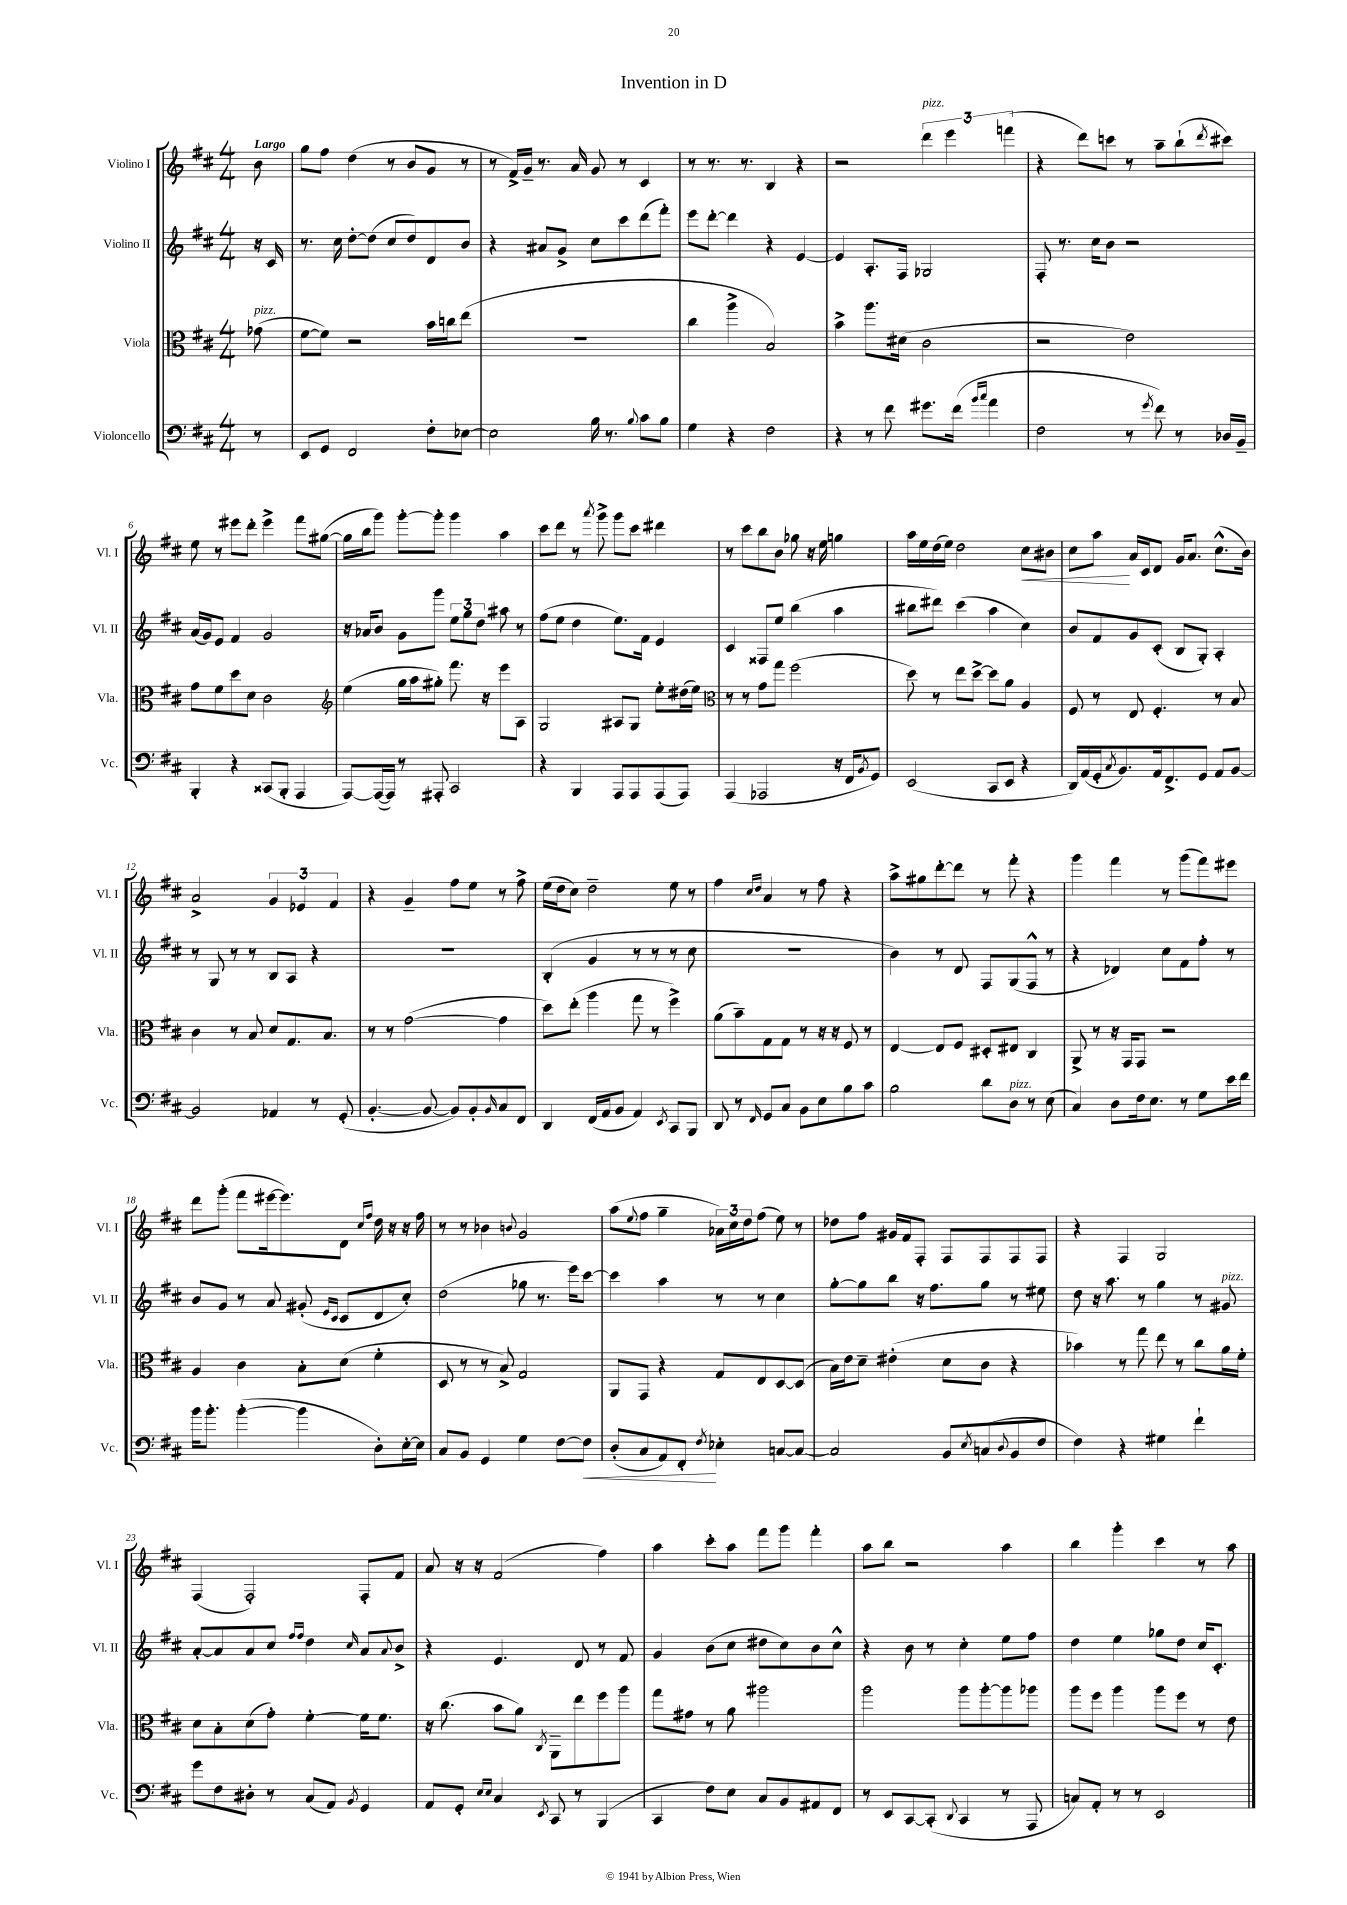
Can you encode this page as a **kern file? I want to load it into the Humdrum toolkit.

**kern	**dynam	**kern	**kern	**kern	**dynam
*part4	*part4	*part3	*part2	*part1	*part1
*staff4	*staff4	*staff3	*staff2	*staff1	*staff1
*I"Violoncello	*	*I"Viola	*I"Violino II	*I"Violino I	*
*I'Vc.	*	*I'Vla.	*I'Vl. II	*I'Vl. I	*
*clefF4	*	*clefC3	*clefG2	*clefG2	*
*k[f#c#]	*	*k[f#c#]	*k[f#c#]	*k[f#c#]	*
*M4/4	*	*M4/4	*M4/4	*M4/4	*
=	=	=	=	=	=
!	!	!	!	!LO:TX:a:B:t=Largo	!
!	!	!LO:TX:a:i:t=pizz.	!	!	!
8r	.	(8g-X\	16r	8b\	.
.	.	.	16c#/	.	.
=1	=1	=1	=1	=1	=1
8EE/L	.	[8f#\L	8.r	8gg\L	.
8GG/J	.	8f#\J])	.	8ff#\J	.
.	.	.	16cc#\	.	.
2FF#/	.	2r	[8dd'\L	(4dd\	.
.	.	.	(8dd\J]	.	.
.	.	.	8cc#/L	8r	.
.	.	.	8dd/)	8b/L	.
8F#'\L	.	16b\LL	8d/	8g/J	.
.	.	16ccn\J	.	.	.
[8E-X\J	.	(8ee\J	8b/J	8r	.
=2	=2	=2	=2	=2	=2
2E-\]	.	1r	4r	8r	.
.	.	.	.	16f#^/LL)	.
.	.	.	.	16g~/JJ	.
.	.	.	8a#X/L	8.r	.
.	.	.	8g^/J	.	.
.	.	.	.	16a/	.
16B\	.	.	8cc#\L	8g/	.
8.r	.	.	.	.	.
.	.	.	8ccc#\	8r	.
8qqB/	.	.	.	.	.
8c#\L	.	.	(8ddd\	4c#/	.
8B\J	.	.	8fff#'\J)	.	.
=3	=3	=3	=3	=3	=3
4G\	.	4cc#\	8eee\L	8r	.
.	.	.	[8ddd'\J	8.r	.
4r	.	4aa^\	4ddd\]	.	.
.	.	.	.	8.r	.
2F#\	.	2B/)	4r	4B/	.
.	.	.	[4e/	4r	.
=4	=4	=4	=4	=4	=4
4r	.	4b^\	4e/]	2r	.
8r	.	8.aa\L	8.A'/L	.	.
8f#\	.	.	.	.	.
.	.	(16d#X\Jk	16F#/Jk	.	.
!	!	!	!	!LO:TX:a:i:t=pizz.	!
8.g#X\L	.	2c#\	2G-X/	6ddd\	.
.	.	.	.	6eee\	.
(16f#\Jk	.	.	.	.	.
16qqb/LL	.	.	.	.	.
16qqcc#/JJ	.	.	.	.	.
4a\	.	.	.	.	.
.	.	.	.	(6fffn\	.
=5	=5	=5	=5	=5	=5
2F#\	.	2r	8F#'/	4r	.
.	.	.	8.r	.	.
.	.	.	.	8ddd\L)	.
.	.	.	16cc#\KL	.	.
.	.	.	8b\J	8cccn\J	.
8r	.	2e\)	2r	8r	.
8qg/	.	.	.	.	.
8f#\)	.	.	.	8aa~\L	.
8r	.	.	.	(8bb`\	.
.	.	.	.	8qddd/	.
16D-X/LL	.	.	.	8ccc#X\J)	.
16BB~/JJ	.	.	.	.	.
!!LO:LB:g=z
=6	=6	=6	=6	=6	=6
4BBB'/	.	8g\L	(16a/LL	8ee\	.
.	.	.	16g/J)	.	.
.	.	8f#\	8e/J	8r	.
4r	.	8dd\	4f#/	8eee#X\L	.
.	.	8d\J	.	8ddd'\J	.
(8CC##X/L	.	2c#\	2g/	4eee#^\	.
8BBB'/J	.	.	.	.	.
4AAA/	.	.	.	8fff#\L	.
.	.	.	.	([8gg#X\J	.
=7	=7	=7	=7	=7	=7
*	*	*clefG2	*	*	*
[8AAA/L)	.	(4ee\	16r	16gg#\LL]	.
.	.	.	16a-X/KL	16bb\J	.
(16AAA/L_	.	.	8b/J	8ggg\J)	.
16AAA/JJ])	.	.	.	.	.
8r	.	16gg\LL	8g\L	[8ggg'\L	.
.	.	16aa\J	.	.	.
8AAA#X'/	.	8gg#X'\J)	8ggg\J	8ggg'\J]	.
2CC#/	.	8.fff#\	12ee\L	4ggg\	.
.	.	.	12gg\	.	.
.	.	.	12dd\J	.	.
.	.	16r	.	.	.
.	.	8eee\L	8aa#X\	4aa\	.
.	.	8A\J	8r	.	.
=8	=8	=8	=8	=8	=8
4r	.	2G/	(8ff#\L	8ccc#\L	.
.	.	.	8ee\J	8ddd\J	.
4BBB/	.	.	4dd\	8r	.
.	.	.	.	8qaaa/	.
.	.	.	.	8ggg^\	.
8AAA/L	.	8A#X/L	8.ee\L)	8ggg\L	.
8AAA/	.	8G/J	.	8ccc#\J	.
.	.	.	16f#\Jk	.	.
(8AAA/	.	8ee'\L	4e/	4ddd#X\	.
8AAA/J)	.	(16dd#X\L	.	.	.
.	.	16ee\JJ)	.	.	.
=9	=9	=9	=9	=9	=9
*	*	*clefC3	*	*	*
(4AAA/	.	8r	4c#/	8r	.
.	.	8r	.	8ccc#\L	.
2AAA-X/	.	8g\L	8F##X/L	8bb\	.
.	.	8gg\J	8ee/J	8b\J	.
.	.	(2ff#\	(4bb\	8gg-X\	.
.	.	.	.	16r	.
.	.	.	.	16ee\	.
16r	.	.	4aa\	4ggn\	.
16FF#/KL	.	.	.	.	.
8qBB/	.	.	.	.	.
8GG/J)	.	.	.	.	.
=10	=10	=10	=10	=10	=10
(2EE/	.	8dd\)	8bb#X\L	16aa\LL	.
.	.	.	.	16ee\	.
.	.	8r	8ddd#X\J)	(16dd\	.
.	.	.	.	16ee\JJ)	.
.	.	8ee\L	(4ccc#\	2dd\	.
.	.	[8dd^\J	.	.	.
8CC#/L	.	8dd\L]	4aa\	.	.
8EE/J	.	8a\J	.	.	.
!	!	!	!	!	!LO:HP:b
4r	.	4A/	4cc#\)	8cc#\L	<
.	.	.	.	8b#X\J	.
=11	=11	=11	=11	=11	=11
16DD/LL)	.	8F#/	8b/L	8cc#\L	.
(16AA/	.	.	.	.	.
16GG'/J	.	8r	8f#/	8aa\J	.
8qC#/	.	.	.	.	.
8.BB/)	.	.	.	.	.
.	.	8E/	8g/	16a/LL	[
.	.	.	.	16c#/J	.
16AA/k	.	4.F#'/	(8c#'/J	8d/J	.
8.FF#^/	.	.	.	.	.
.	.	.	8B/L	16g/KL	.
.	.	.	.	8.a/J	.
8GG/J	.	.	8G'/J)	.	.
8AA/L	.	8r	4A'/	(8.cc#^^\L	.
[8BB/J	.	8B/	.	.	.
.	.	.	.	16b\Jk)	.
!!LO:LB:g=z
=12	=12	=12	=12	=12	=12
2BB/]	.	4c#\	8r	2a^/	.
.	.	.	8G/	.	.
.	.	8r	8r	.	.
.	.	8B/	8r	.	.
4AA-X/	.	8d/L	8B/L	6g/	.
.	.	8.G/	8A/J	.	.
.	.	.	.	6e-X/	.
8r	.	.	4r	.	.
.	.	8.B/J	.	.	.
.	.	.	.	6f#/	.
(8GG'/	.	.	.	.	.
=13	=13	=13	=13	=13	=13
[4.BB'/	.	8r	1r	4r	.
.	.	8r	.	.	.
.	.	([2g\	.	4g~/	.
8BB/_	.	.	.	.	.
8BB/L])	.	.	.	8ff#\L	.
8BB'/	.	.	.	8ee\J	.
16qqBB/	.	.	.	.	.
8C#/	.	4g\]	.	8r	.
8FF#/J	.	.	.	8ff#^\	.
=14	=14	=14	=14	=14	=14
4DD/	.	8dd\L)	(4B'/	(16ee\LL	.
.	.	.	.	16dd\J	.
.	.	(8ee'\J	.	8cc#\J)	.
(16FF#/LL	.	4aa\	4g/	2dd~\	.
16AA/J	.	.	.	.	.
8BB/J	.	.	.	.	.
4AA/)	.	8gg\	8r	.	.
.	.	8r	8r	.	.
8qEE/	.	.	.	.	.
8CC#/L	.	4ff#^\)	8r	8ee\	.
8BBB/J	.	.	8cc#\	8r	.
=15	=15	=15	=15	=15	=15
8DD/	.	(8a\L	1r	4ff#\	.
8r	.	8b~\)	.	.	.
.	.	.	.	16qqcc#/LL	.
16qqFF#/	.	.	.	16qqdd/JJ	.
8GG/L	.	8G\	.	4a/	.
8C#/J	.	8G\J	.	.	.
8BB\L	.	8r	.	8r	.
8E\	.	16r	.	8ff#\	.
.	.	16r	.	.	.
8B\	.	8F#/	.	4r	.
8c#\J	.	8r	.	.	.
=16	=16	=16	=16	=16	=16
2B\	.	[4E/	4b\)	8aa^\L	.
.	.	.	.	8gg#X\	.
.	.	8E/L]	8r	[8ddd'\	.
.	.	8F#/J	8d/	8ddd\J]	.
8d\L	.	8D#X'/L	8F#/L	8r	.
!LO:TX:a:i:t=pizz.	!	!	!	!	!
8D\J	.	8E#X/J	(8G/	8fff#'\	.
8r	.	4C#/	8F#^^/J	4r	.
(8E\	.	.	8r	.	.
=17	=17	=17	=17	=17	=17
4C#/)	.	8AA^/	4r	4ggg\	.
.	.	8r	.	.	.
8D\L	.	16r	4d-X/)	4fff#\	.
.	.	16GG/KL	.	.	.
16F#\k	.	8GG/J	.	.	.
8.E\J	.	.	.	.	.
.	.	2r	8cc#\L	8r	.
8r	.	.	8f#\	(8ggg\L	.
8G\L	.	.	8ff#'\J	8fff#\)	.
16e\L	.	.	8r	8eee#X\J	.
16f#\JJ	.	.	.	.	.
!!LO:LB:g=z
=18	=18	=18	=18	=18	=18
16b\KL	.	4A/	8b/L	8ddd\L	.
8.b'\J	.	.	.	.	.
.	.	.	8g/J	(8ggg'\J	.
([4b'\	.	4c#\	8r	8fff#\L	.
.	.	.	8a/	[16eee#X\k	.
.	.	.	.	8.eee#\])	.
4b\]	.	8B'\L	(8g#X'/	.	.
.	.	.	16qqe/LL	.	.
.	.	.	16qqc#/JJ	.	.
.	.	(8d\J	8c#/L	8d\J	.
.	.	.	.	16qqcc#/LL	.
.	.	.	.	16qqff#/JJ	.
8D'\L)	.	4f#'\	8d/	16dd\	.
.	.	.	.	16r	.
[16E'\L	.	.	8cc#'/J)	16r	.
16E\JJ]	.	.	.	16ff#\	.
=19	=19	=19	=19	=19	=19
8C#/L	.	8D/	(2dd\	8r	.
8BB/J	.	8r	.	8r	.
4GG/	.	8r	.	4b-X\	.
.	.	8B^/)	.	.	.
.	.	.	.	8qqbn/	.
4G\	.	2G/	8gg-X\	2g/	.
.	.	.	8.r	.	.
[8F#\L	.	.	.	.	.
.	.	.	16eee\KL)	.	.
!	!LO:HP:b	!	!	!	!
8F#\J]	<	.	[8ccc#\J	.	.
=20	=20	=20	=20	=20	=20
(8D'/L	.	8AA/L	4ccc#\]	(8aa\L	.
.	.	.	.	8qqee/	.
8C#/	.	8GG/J	.	8ff#\J	.
8AA/)	.	4r	4aa\	4gg~\	.
8FF#'/J	.	.	.	.	.
8qF#/	.	.	.	.	.
4E-X'\	[	8G/L	8r	24a-X\LL)	.
.	.	.	.	24cc#\	.
.	.	.	.	24dd\J	.
.	.	8E/	8r	(8ff#\J	.
[8Cn/L	.	[8D/	4cc#\	8ee\)	.
8C/J_	.	(8D/J]	.	8r	.
=21	=21	=21	=21	=21	=21
2C/]	.	16B\LL)	[8gg'\L	8dd-X\L	.
.	.	16e\J	.	.	.
.	.	8d~\J	8gg\]	8ff#\J	.
.	.	(4e#X'\	8bb\J	16g#X/LL	.
.	.	.	.	16f#/J	.
.	.	.	16r	8F#'/J	.
.	.	.	8.ff#\L	.	.
8BB/L	.	8d\L	.	8F#/L	.
8qE/	.	.	.	.	.
(8Cn/	.	8c#\J	8gg\J	8F#/	.
8qqD/	.	.	.	.	.
8BB/	.	4r	8r	8F#/	.
8F#/J	.	.	8ee#X\	8F#/J	.
=22	=22	=22	=22	=22	=22
4F#\)	.	4b-X\)	8dd\	4r	.
.	.	.	16r	.	.
.	.	.	8.aa\	.	.
4r	.	8r	.	4F#/	.
.	.	8gg\	8r	.	.
4G#X\	.	8ee\	4gg\	2G/	.
.	.	8r	.	.	.
4f#`\	.	8cc#\L	8r	.	.
!	!	!	!LO:TX:a:i:t=pizz.	!	!
.	.	16a\L	8g#X/	.	.
.	.	16f#'\JJ	.	.	.
!!LO:LB:g=z
=23	=23	=23	=23	=23	=23
8g\L	.	8d\L	[8a'/L	(4F#/	.
8F#\	.	8B'\	8a/]	.	.
8D#X'\J	.	(8d\	8a/	2F#'/)	.
8r	.	8g'\J)	8cc#/J	.	.
.	.	.	16qqff#/LL	.	.
.	.	.	16qqff#/JJ	.	.
(8C#/L	.	[4f#'\	4dd\	.	.
8AA/J)	.	.	.	.	.
8qBB/	.	.	16qqcc#/	.	.
4GG/	.	16f#\KL]	8a/L	8F#'/L	.
.	.	8.f#\J	.	.	.
.	.	.	8qqa/	.	.
.	.	.	8b^/J	8f#/J	.
=24	=24	=24	=24	=24	=24
8AA/L	.	16r	4r	8a/	.
.	.	(8.cc#\	.	.	.
8GG'/J	.	.	.	16r	.
.	.	.	.	16r	.
16qqE/LL	.	.	.	.	.
16qqE/JJ	.	.	.	.	.
4C#/	.	8b\L	4.e/	(2f#/	.
.	.	8a\J)	.	.	.
8qEE/	.	8qC#/	.	.	.
8CC#/	.	8AA~\L	.	.	.
8r	.	8ee\	8d/	.	.
(4BBB/	.	8ff#\	8r	4ff#\)	.
.	.	8aa\J	8f#/	.	.
=25	=25	=25	=25	=25	=25
4CC#/	.	8gg\L	4g/	4aa\	.
.	.	8g#X\J	.	.	.
8F#\L)	.	8r	(8b\L	8ccc#'\L	.
8E\J	.	8a\	8cc#\J	8aa\J	.
8C#/L	.	2aa#X\	8dd#X\L	8fff#\L	.
8BB/	.	.	8cc#\)	8ggg\J	.
8AA#X/	.	.	8b\	4fff#'\	.
8FF#/J	.	.	8cc#^^\J	.	.
=26	=26	=26	=26	=26	=26
8r	.	2aa\	4r	8aa\L	.
8EE/L	.	.	.	8bb\J	.
[8CC#/	.	.	8b\	2r	.
(8CC#'/J]	.	.	8r	.	.
8qqDD/	.	.	.	.	.
4CC#/	.	8aa\L	4cc#'\	.	.
.	.	[8aa'\	.	.	.
8r	.	8aa\]	8ee\L	4aa\	.
8AAA/	.	8aa-X\J	8ff#\J	.	.
=27	=27	=27	=27	=27	=27
8Cn/L)	.	8aa\L	4dd\	4bb\	.
8AA'/J	.	8ff#\J	.	.	.
8r	.	4aa\	4ee\	4ggg'\	.
8r	.	.	.	.	.
2EE/	.	8aa\L	8gg-X\L	4ccc#\	.
.	.	8ff#\J	8dd\J	.	.
.	.	8r	16cc#/KL	8r	.
.	.	.	8.c#'/J	.	.
.	.	8e\	.	8aa\	.
==	==	==	==	==	==
*-	*-	*-	*-	*-	*-
